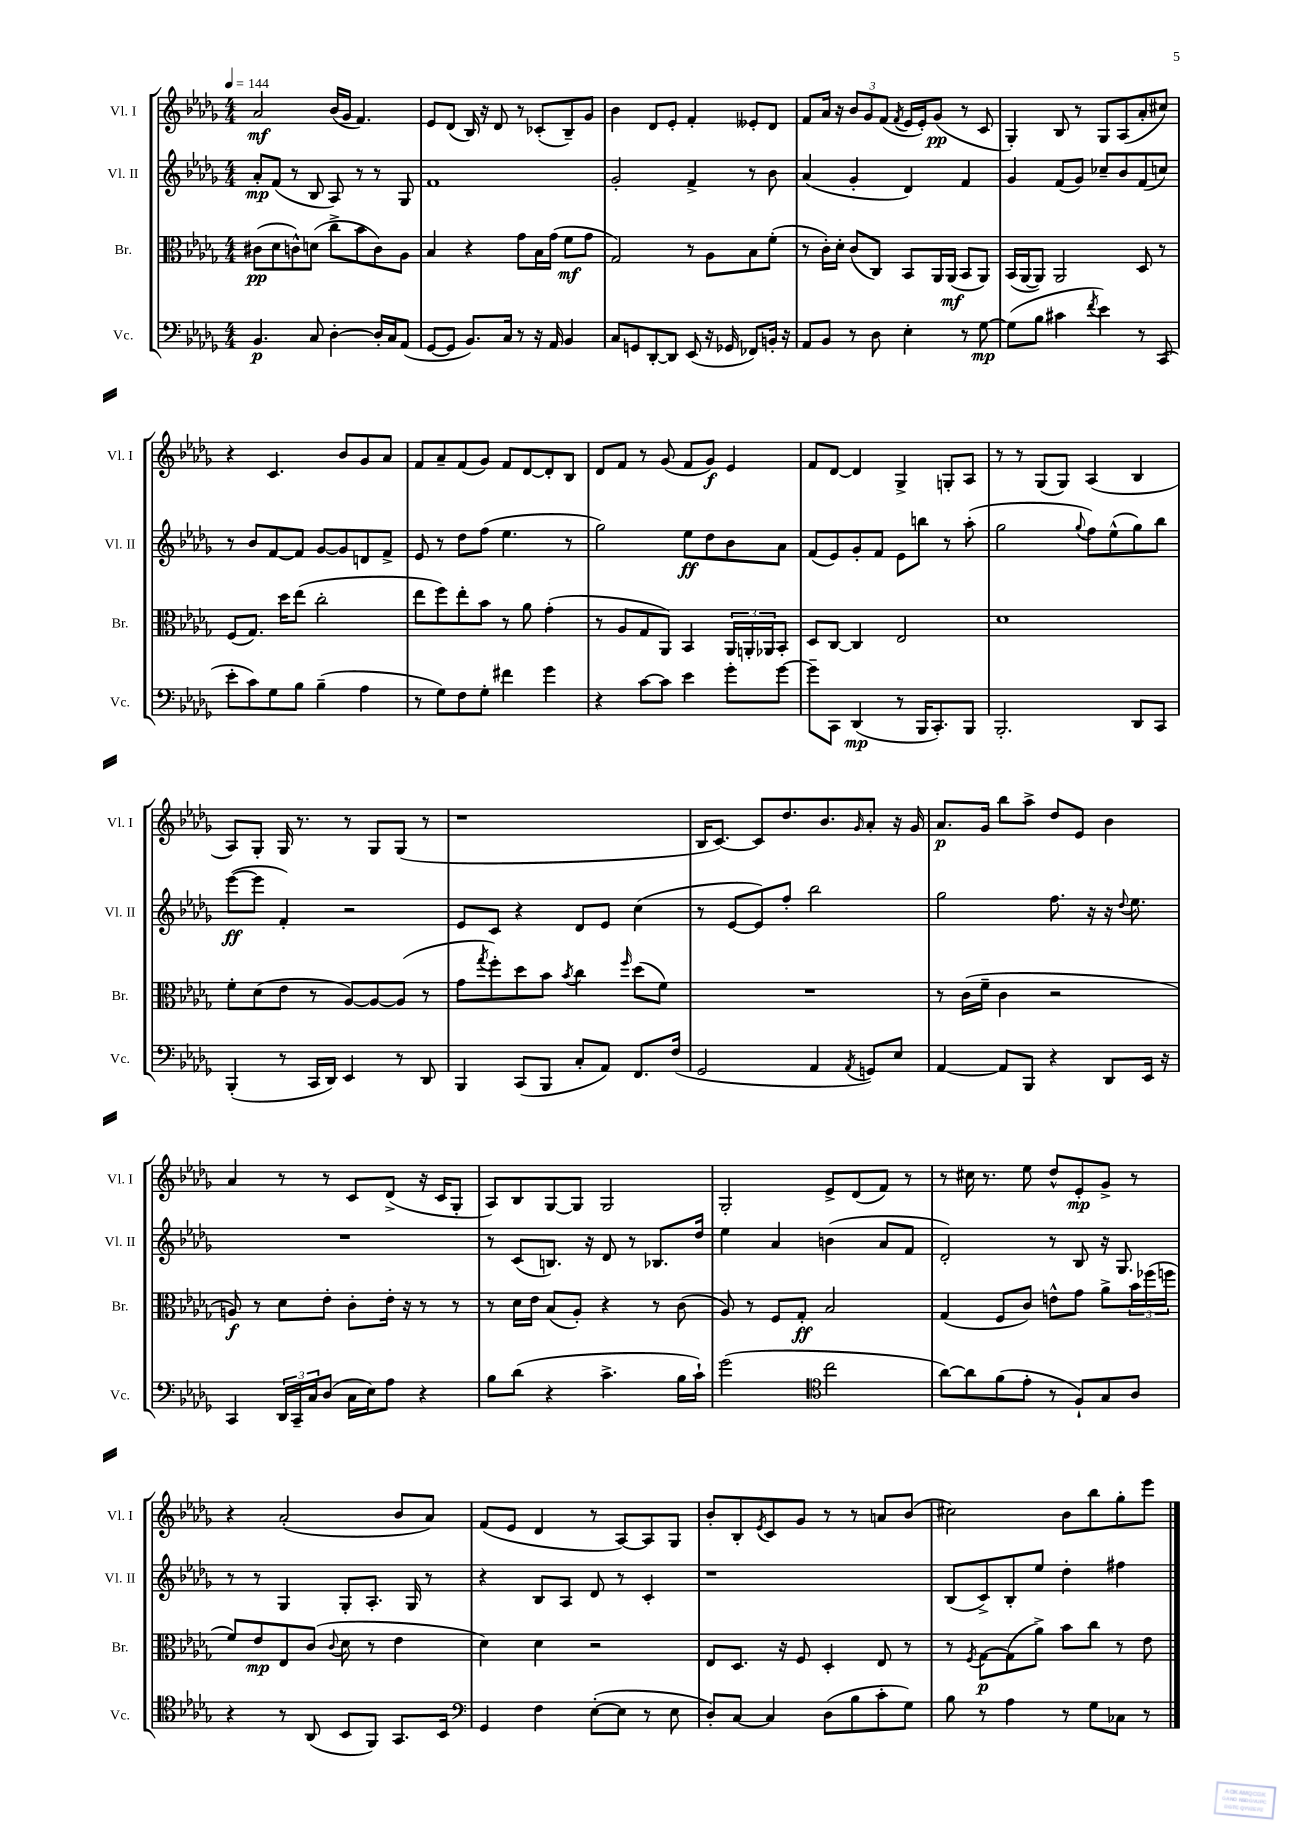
<<
\new StaffGroup <<
\new Staff = "s0" \with { instrumentName = "Vl. I" shortInstrumentName = "Vl. I" } {
    \clef treble \key des \major \numericTimeSignature \time 4/4 \tempo 4 = 144
    aes'2\mf bes'16( ges'16 f'4.) |
    ees'8 des'8( bes16) r16 des'8 r8 ces'8-.( bes8--) ges'8 |
    bes'4 des'8 ees'8-. f'4-. eeses'8-. des'8 |
    f'8 aes'16 r16 \tuplet 3/2 { bes'8 ges'8 f'8( } \acciaccatura { f'8 } ees'16 ees'16-.) ges'8\pp( r8 c'8 |
    ges4-.) bes8 r8 ges8 aes8( aes'8-. cis''8) |
    r4 c'4. bes'8 ges'8 aes'8 |
    f'8 aes'8-- f'8( ges'8) f'8 des'8~ des'8-. bes8 |
    des'8 f'8 r8 ges'8( f'8 ges'8\f) ees'4 |
    f'8 des'8~ des'4 ges4-> g8-. aes8 |
    r8 r8 ges8( ges8) aes4( bes4 |
    aes8) ges8-. ges16 r8. r8 ges8 ges8( r8 |
    r1 |
    bes16 c'8.~) c'8 des''8. bes'8. \grace { ges'16 } aes'8-. r16 ges'16 |
    aes'8.\p ges'16 bes''8 aes''8-> des''8 ees'8 bes'4 |
    aes'4 r8 r8 c'8 des'8->( r16 c'16 ges8-. |
    aes8) bes8 ges8~ ges8 ges2 |
    ges2-. ees'8-> des'8( f'8) r8 |
    r8 cis''16 r8. ees''8 des''8-^ ees'8-.\mp ges'8-> r8 |
    r4 aes'2-.( bes'8 aes'8) |
    f'8( ees'8 des'4 r8 aes8~) aes8 ges8 |
    bes'8-. bes8-. \acciaccatura { ees'8 } c'8 ges'8 r8 r8 a'8 bes'8( |
    cis''2) bes'8 bes''8 ges''8-. ees'''8 \bar "|." |
}
\new Staff = "s1" \with { instrumentName = "Vl. II" shortInstrumentName = "Vl. II" } {
    \clef treble \key des \major \numericTimeSignature \time 4/4
    aes'8-.\mp f'8( r8 bes8 aes8) r8 r8 ges8 |
    f'1 |
    ges'2-. f'4-> r8 bes'8 |
    aes'4( ges'4-. des'4) f'4 |
    ges'4 f'8( ges'8) ces''8-- bes'8 f'8( c''8) |
    r8 bes'8 f'8~ f'8 ges'8~ ges'8 d'8 f'8-> |
    ees'8 r8 des''8 f''8( ees''4. r8 |
    ges''2) ees''8\ff des''8 bes'8 aes'8 |
    f'8( ees'8) ges'8-. f'8 ees'8 b''8 r8 aes''8-.( |
    ges''2 \appoggiatura { ges''8 } f''8) ees''8-^( ges''8) bes''8 |
    ees'''8~\ff( ees'''8 f'4-.) r2 |
    ees'8 c'8 r4 des'8 ees'8 c''4( |
    r8 ees'8~ ees'8) f''8-. bes''2 |
    ges''2 f''8. r16 r16 \appoggiatura { des''8 } ees''8. |
    R1 |
    r8 c'8( b8.) r16 des'8 r8 bes8. des''16 |
    ees''4 aes'4 b'4( aes'8 f'8 |
    des'2-.) r8 bes8 r16 ges8. |
    r8 r8 ges4 ges8-. aes8.-. ges16 r8 |
    r4 bes8 aes8 des'8 r8 c'4-. |
    r1 |
    bes8( c'8->) bes8-. ees''8 des''4-. fis''4 \bar "|." |
}
\new Staff = "s2" \with { instrumentName = "Br." shortInstrumentName = "Br." } {
    \clef alto \key des \major \numericTimeSignature \time 4/4
    cis'8\pp( des'8 c'8-^) d'8( c''8-> bes'8 c'8) aes8 |
    bes4 r4 ges'8 bes16 ges'16( f'8\mf ges'8 |
    ges2) r8 aes8 bes8 f'8-.( |
    r8 c'16-.) des'16-. c'8( c8) bes,8 aes,16 aes,16\mf( bes,8 aes,8) |
    bes,16( aes,16~ aes,8) aes,2 des8 r8 |
    f8( ges8.) des''16 ees''8( c''2-. |
    ees''8 f''8) ees''8-. bes'8 r8 aes'8 ges'4-.( |
    r8 aes8 ges8 aes,8) bes,4 \tuplet 3/2 { aes,16 a,16-. aes,16 } bes,8-. |
    des8 c8~ c4 ees2 |
    des'1 |
    f'8-. des'8( ees'8 r8 aes8~) aes8~ aes8( r8 |
    ges'8 \acciaccatura { ges''8 } f''8-.) des''8 bes'8 \acciaccatura { bes'8 } c''4 \grace { f''16 } des''8( f'8) |
    R1 |
    r8 c'16( f'16-- c'4 r2 |
    a8\f) r8 des'8 ees'8-. c'8-. ees'16-. r16 r8 r8 |
    r8 des'16 ees'16 bes8( aes8-.) r4 r8 c'8( |
    aes8) r8 f8 ges8-.\ff bes2 |
    ges4( f8 c'8) e'8-^ ges'8 aes'8-> \tuplet 3/2 { bes'16 fes''16( f''16 } |
    f'8) ees'8\mp ees8 c'8( \appoggiatura { c'8 } des'8 r8 ees'4 |
    des'4) des'4 r2 |
    ees8 des8. r16 f8 des4-. ees8 r8 |
    r8 \acciaccatura { f8 } ges8~\p ges8( aes'8->) bes'8 c''8 r8 ees'8 \bar "|." |
}
\new Staff = "s3" \with { instrumentName = "Vc." shortInstrumentName = "Vc." } {
    \clef bass \key des \major \numericTimeSignature \time 4/4
    bes,4.\p c8 des4~-. des16-. c16 aes,8( |
    ges,8~ ges,8 bes,8.) c16 r8 r16 aes,16 bes,4 |
    c8 g,8 des,8~-. des,8 ees,8( r16 ges,16 fes,8) b,16-. r16 |
    aes,8 bes,8 r8 des8 ees4-. r8 ges8~\mp |
    ges8( bes8 cis'4 \acciaccatura { f'8 } ees'4) r8 c,8( |
    ees'8-. c'8) ges8 bes8 bes4--( aes4 |
    r8 ges8) f8 ges8-. fis'4 ges'4 |
    r4 c'8~ c'8 ees'4 ges'8-. ges'8~ |
    ges'8-- c,8 des,4\mp( r8 bes,,16 c,8.-.) bes,,8 |
    bes,,2.-. des,8 c,8 |
    bes,,4-.( r8 c,16 des,16) ees,4 r8 des,8 |
    bes,,4 c,8( bes,,8 c8-. aes,8) f,8. f16( |
    ges,2 aes,4 \acciaccatura { aes,8 } g,8) ees8 |
    aes,4~ aes,8 bes,,8 r4 des,8 ees,16 r16 |
    c,4 \tuplet 3/2 { des,16 c,16-- c16 } des8( c16 ees16) aes8 r4 |
    bes8 des'8( r4 c'4.-> bes16 c'16-!) |
    ges'2( \clef tenor c''2 |
    aes'8~) aes'8 f'8( ees'8-. r8 f8-!) ges8 aes8 |
    r4 r8 aes,8( bes,8 f,8) ges,8. bes,16 |
    \clef bass ges,4 f4 ees8~-.( ees8 r8 ees8 |
    des8-.) c8~ c4 des8( bes8 c'8-. ges8) |
    bes8 r8 aes4 r8 ges8 ces8 r8 \bar "|." |
}
>>
>>
\layout { \context { \Score \remove "Bar_number_engraver" } }
